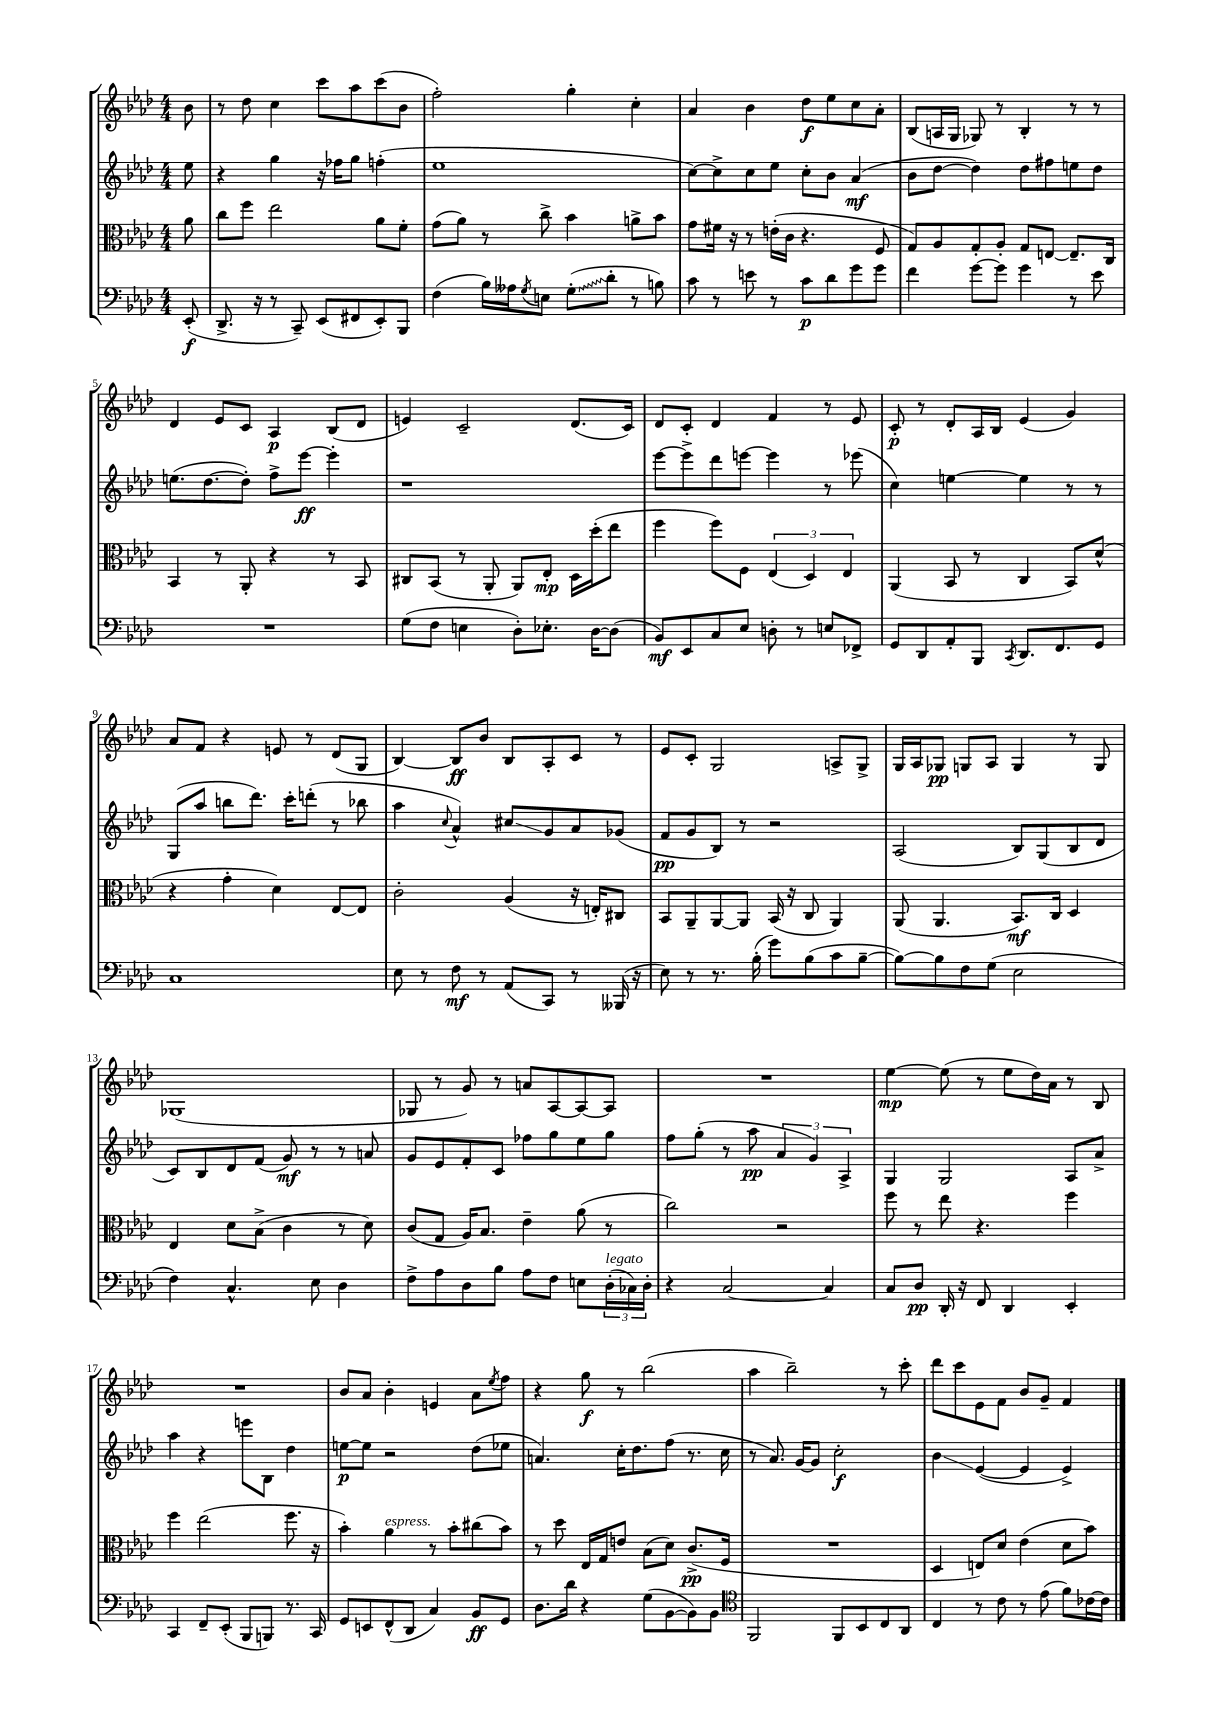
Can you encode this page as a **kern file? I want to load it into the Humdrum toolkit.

**kern	**kern	**kern	**kern
*staff4	*staff3	*staff2	*staff1
*clefF4	*clefC3	*clefG2	*clefG2
*k[b-e-a-d-]	*k[b-e-a-d-]	*k[b-e-a-d-]	*k[b-e-a-d-]
*M4/4	*M4/4	*M4/4	*M4/4
(8EE-'/	8a-\	8ee-\	8b-\
=	=	=	=
8.DD-^/	8cc\L	4r	8r
.	8ff\J	.	8dd-\
16r	.	.	.
8r	2ee-\	4gg\	4cc\
8CC~/)	.	.	.
(8EE-/L	.	16r	8ccc\L
.	.	16ff-\LK	.
8FF#/	.	8gg\J	8aa-\
8EE-'/)	8a-\L	(4ff'\	(8ccc\
8BBB-/J	8f'\J	.	8b-\J
=	=	=	=
(4F\	(8g\L	1ee-	2ff'\)
.	8a-\J)	.	.
16B-\LL)	8r	.	.
16A--\J	.	.	.
8qG/	.	.	.
8E\J	8cc^\	.	.
(8G'\L	4b-\	.	4gg'\
8d-'\J	.	.	.
8r	8a^\L	.	4cc'\
8B\)	8b-\J	.	.
=	=	=	=
8c\	8g\L	[8cc\L)	4a-/
8r	16f#\Jk	8cc^\]	.
.	16r	.	.
8e\	8r	8cc\	4b-\
8r	(16e'\LL	8ee-\J	.
.	16c\JJ	.	.
8c\L	4.r	8cc'\L	8dd-\L
8d-\	.	8b-\J	8ee-\
8g\	.	(4a-/	8cc\
8g\J	8F/	.	8a-'\J
=	=	=	=
4f\	8G/L)	8b-\L	(8B-/L
.	8A-/	[8dd-\J	16A/L
.	.	.	16G/JJ
[8g\L	8G'/	4dd-\])	8G-/)
8g\]J	8A-'/J	.	8r
4g\	8G/L	8dd-\L	4B-'/
.	[8E/J	8ff#\	.
8r	8.E~/]L	8ee\	8r
8e-\	.	8dd-\J	8r
.	16C/Jk	.	.
=	=	=	=
1r	4BB-/	(8.ee\L	4d-/
.	.	[8.dd-\	.
.	8r	.	8e-/L
.	8AA-'/	8dd-'\]J)	8c/J
.	4r	8ff^\L	4A-/
.	.	[8eee-\J	.
.	8r	4eee-'\]	(8B-/L
.	8BB-/	.	8d-/J
=	=	=	=
(8G\L	8C#/L	1r	4e/)
8F\J	(8BB-/J	.	.
4E\	8r	.	2c~/
.	8AA-'/	.	.
8D-'\L)	8AA-/L)	.	.
8.E-'\J	8E-'/J	.	.
.	16D-\LL	.	(8.d-/L
[16D-\LK	(16dd-'\J	.	.
(8D-\]J	8ee-\J	.	.
.	.	.	16c/Jk)
=	=	=	=
8BB-/L)	4ff\	[8eee-\L	8d-/L
8EE-/	.	8eee-^\]	8c'/J
8C/	8ff\L)	8ddd-\	4d-/
8E-/J	8F\J	[8eee\J	.
8D'\	(6E-/	4eee\]	4f/
8r	.	.	.
.	6D-/)	.	.
8E/L	.	8r	8r
.	6E-/	.	.
8FF-^/J	.	(8eee-\	8e-/
=	=	=	=
8GG/L	(4AA-/	4cc\)	8c'/
8DD-/	.	.	8r
8AA-'/	8BB-/	[4ee\	8d-'/L
8BBB-/J	8r	.	16A-/L
.	.	.	16B-/JJ
8qCC/	.	.	.
8.DD-/L	4C/	4ee\]	(4e-/
8.FF/	.	.	.
.	8BB-/L)	8r	4g/)
8GG/J	(8d-^^/J	8r	.
=	=	=	=
1C	4r	(8G/L	8a-/L
.	.	8aa-/J	8f/J
.	4g'\	8bb\L	4r
.	.	8.ddd-\J)	.
.	4d-\)	.	8e/
.	.	16ccc'\LK	.
.	.	(8ddd'\J	8r
.	[8E-/L	8r	(8d-/L
.	8E-/]J	8bb-\	8G/J
=	=	=	=
8E-\	2c'\	4aa-\	[4B-/)
8r	.	.	.
.	.	8qqcc/	.
8F\	.	4a-^^/)	8B-/]L
8r	.	.	8b-/J
(8AA-/L	(4A-/	8cc#/L	8B-/L
8CC/J)	.	8g/	8A-'/
8r	16r	8a-/	8c/J
.	16E'/LK)	.	.
(16BBB--/	8C#/J	(8g-/J	8r
16r	.	.	.
=	=	=	=
8E-\)	8BB-/L	8f/L	8e-/L
8r	8AA-~/	8g/	8c'/J
8.r	[8AA-/	8B-/J)	2G/
.	8AA-/]J	8r	.
(16B-'\	.	.	.
8g\L)	(16BB-/	2r	.
.	16r	.	.
(8B-\	8C/	.	.
8c\	4AA-/)	.	8A^/L
[8B-~\J	.	.	8G^/J
=	=	=	=
8B-\_L)	(8AA-/	(2A-/	16G/LL
.	.	.	16A-/J
8B-\]	4.AA-/	.	8G-/J
8F\	.	.	8G/L
(8G\J	.	.	8A-/J
2E-\	8.BB-/L)	8B-/L)	4G/
.	.	(8G/	.
.	16C/Jk	.	.
.	4D-/	8B-/	8r
.	.	8d-/J	8G/
=	=	=	=
4F\)	4E-/	8c/L)	(1G-
.	.	8B-/	.
4.C^^/	8d-\L	8d-/	.
.	(8B-^\J	(8f/J	.
.	4c\	8g/)	.
8E-\	.	8r	.
4D-\	8r	8r	.
.	8d-\)	8a/	.
=	=	=	=
8F^\L	(8c/L	8g/L	8G-/
8A-\	8G/J	8e-/	8r
8D-\	16A-/LK)	8f'/	8g/)
.	8.B-/J	.	.
8B-\J	.	8c/J	8r
8A-\L	4e-~\	8ff-\L	8a/L
8F\J	.	8gg\	[8A-/
8E\L	(8a-\	8ee-\	8A-/_
(24D-'\L	8r	8gg\J	8A-/]J
24C-\)	.	.	.
24D-'\JJ	.	.	.
=	=	=	=
4r	2cc\)	8ff\L	1r
.	.	(8gg'\J	.
[2C/	.	8r	.
.	.	8aa-\	.
.	2r	6a-/	.
.	.	6g/)	.
4C/]	.	.	.
.	.	6A-^/	.
=	=	=	=
8C/L	8ff\	4G/	[4ee-\
8D-/J	8r	.	.
16DD-'/	8ee-\	2G/	(8ee-\]
16r	.	.	.
8FF/	4.r	.	8r
4DD-/	.	.	8ee-\L
.	.	.	16dd-\L)
.	.	.	16a-\JJ
4EE-'/	4ff\	8A-/L	8r
.	.	8a-^/J	8B-/
=	=	=	=
4CC/	4ff\	4aa-\	1r
8FF~/L	(2ee-\	4r	.
(8EE-'/J	.	.	.
8BBB-/L	.	8eee\L	.
8BBB/J)	.	8B-\J	.
8.r	8.ff\	4dd-\	.
16CC/	16r	.	.
=	=	=	=
8GG/L	4b-'\)	[8ee\L	8b-/L
8EE/	.	8ee\]J	8a-/J
(8FF^^/	4a-\	2r	4b-'\
8DD-/J	.	.	.
4C/)	8r	.	4e/
.	8b-'\L	.	.
8BB-/L	(8cc#\	(8dd-\L	8a-\L
.	.	.	8qee-/
8GG/J	8b-\J)	8ee-\J	8ff\J
=	=	=	=
8.D-\L	8r	4.a/)	4r
.	8dd-\	.	.
16d-\Jk	.	.	.
4r	16E-/LL	.	8gg\
.	16G/J	.	.
.	8e/J	16cc'\LK	8r
.	.	8.dd-\	.
(8G\L	(8B-\L	.	(2bb-\
[8BB-\	8d-\J)	(8ff\J	.
8BB-\])	(8.c^/L	8.r	.
8BB-\J	.	.	.
.	16F/Jk	16cc\	.
=	=	=	=
*clefC4	*	*	*
2FF/	1r	8r	4aa-\
.	.	8.a-/)	.
.	.	.	2bb-~\)
.	.	[16g/LK	.
.	.	8g/]J	.
8FF/L	.	2cc'\	.
8BB-/	.	.	.
8C/	.	.	8r
8AA-/J	.	.	8ccc'\
=	=	=	=
4C/	4D-/	4b-\	8ddd-\L
.	.	.	8ccc\
8r	8E/L)	([4e-/	8e-\
8c\	8d-/J	.	8f\J
8r	(4e-\	4e-/]	8b-/L
(8e-\	.	.	8g~/J
8f\L)	8d-\L	4e-^/)	4f/
[16c-\L	8b-\J)	.	.
16c-\]JJ	.	.	.
==	==	==	==
*-	*-	*-	*-
